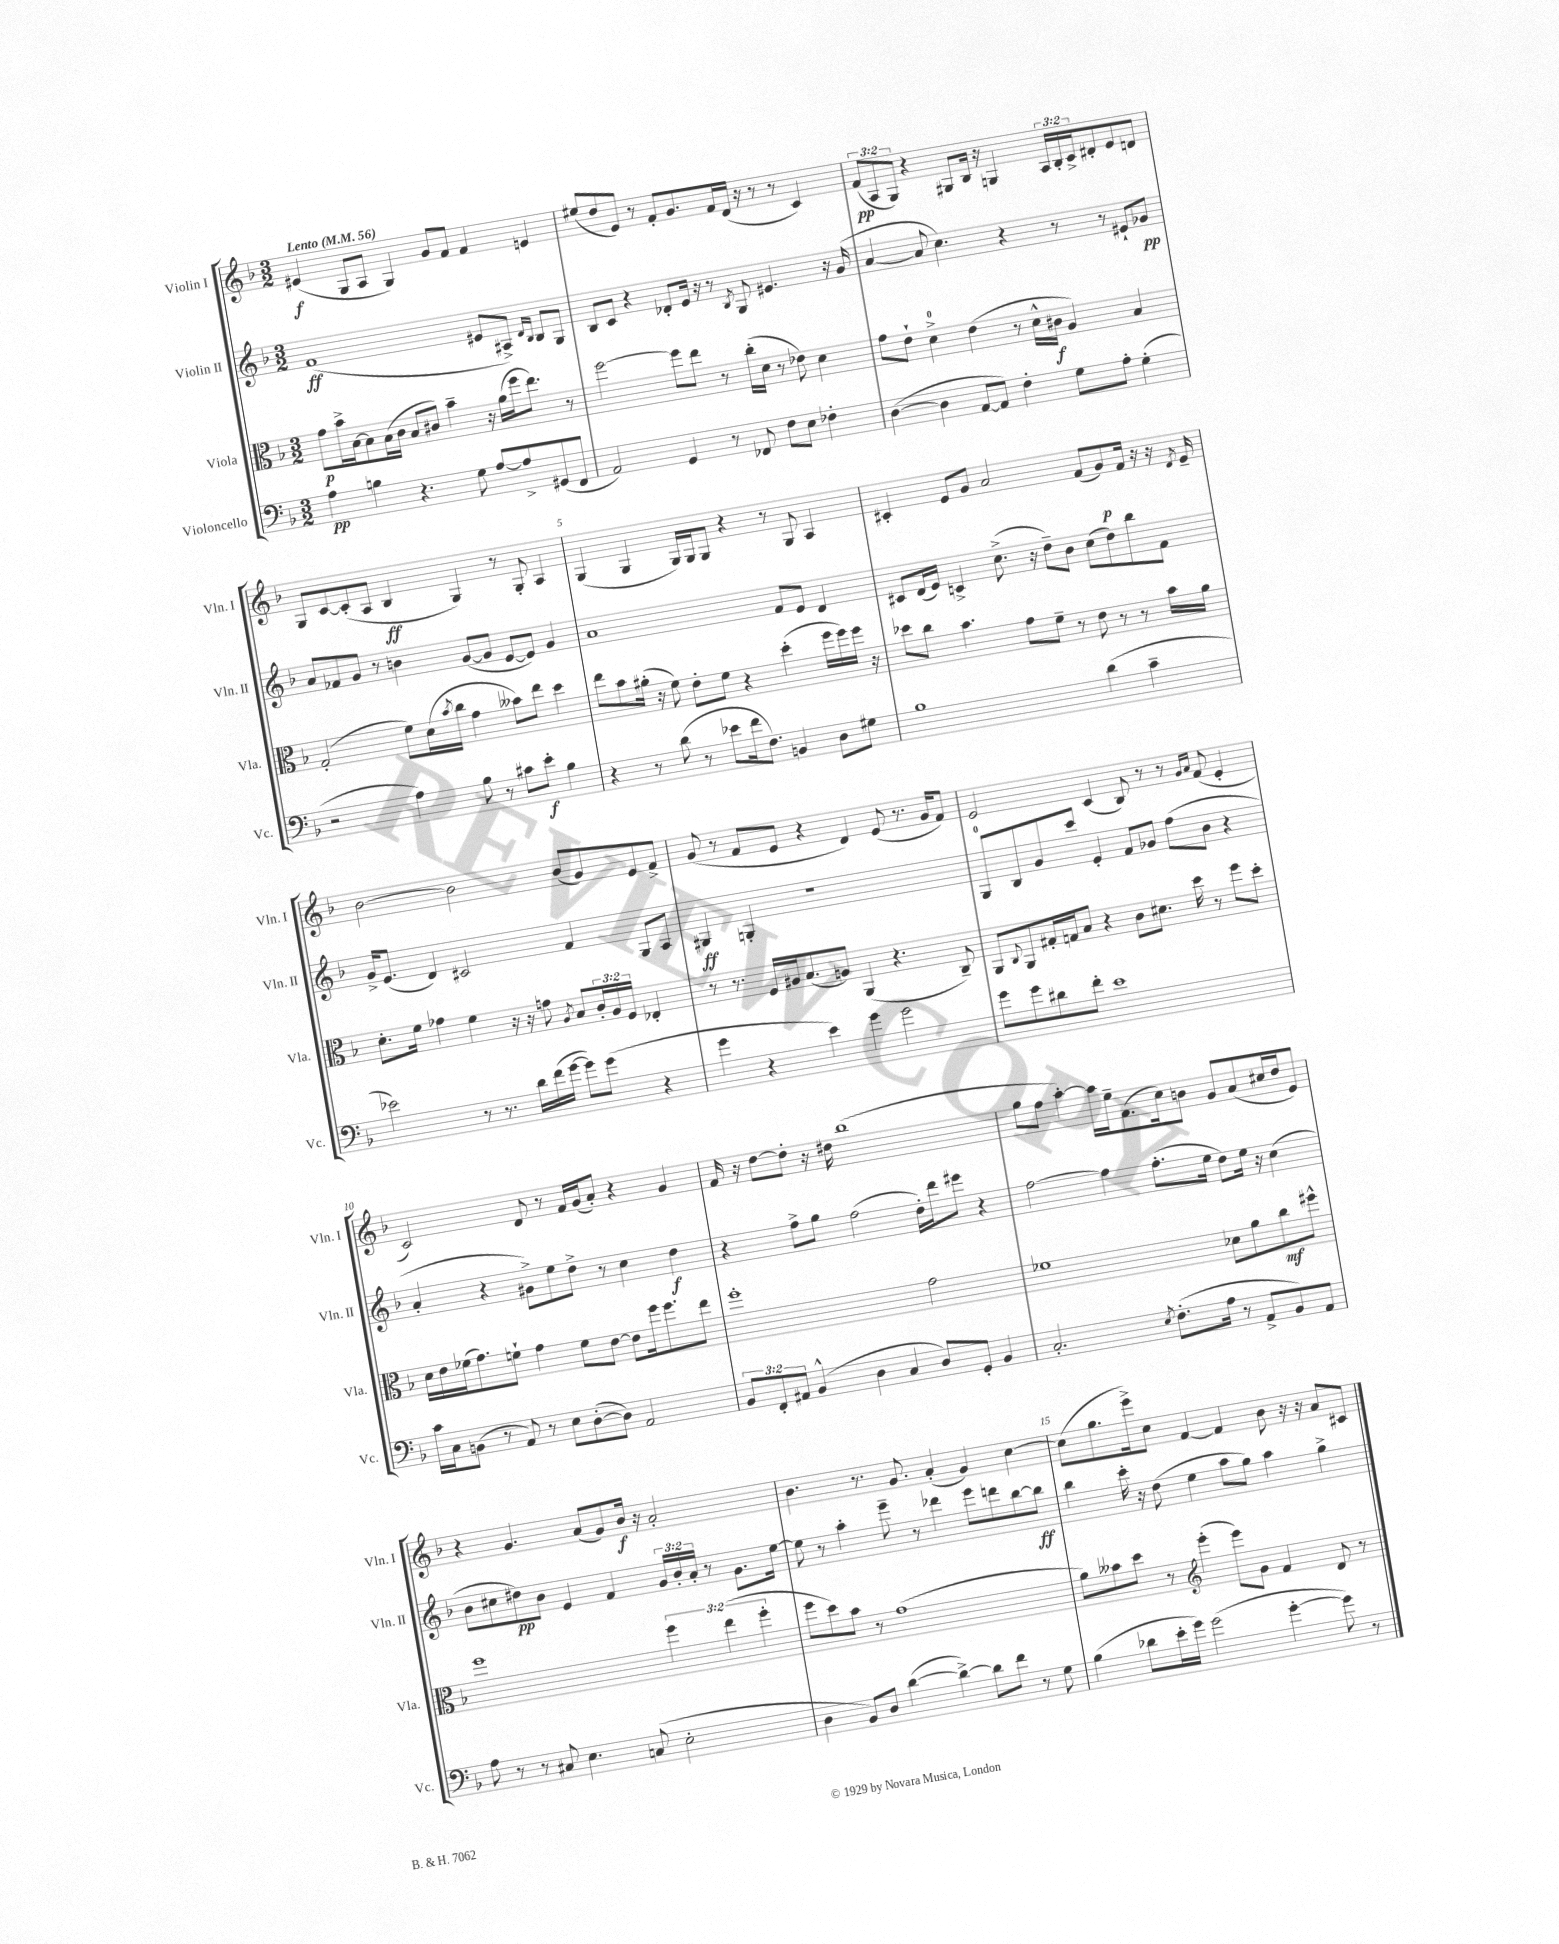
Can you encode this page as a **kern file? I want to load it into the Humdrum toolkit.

**kern	**dynam	**kern	**dynam	**kern	**dynam	**kern	**dynam
*part4	*part4	*part3	*part3	*part2	*part2	*part1	*part1
*staff4	*staff4	*staff3	*staff3	*staff2	*staff2	*staff1	*staff1
*I"Violoncello	*	*I"Viola	*	*I"Violin II	*	*I"Violin I	*
*I'Vc.	*	*I'Vla.	*	*I'Vln. II	*	*I'Vln. I	*
*clefF4	*	*clefC3	*	*clefG2	*	*clefG2	*
*k[b-]	*	*k[b-]	*	*k[b-]	*	*k[b-]	*
*M3/2	*	*M3/2	*	*M3/2	*	*M3/2	*
*MM56	*	*MM56	*	*MM56	*	*MM56	*
=1	=1	=1	=1	=1	=1	=1	=1
!	!	!	!	!	!	!LO:TX:a:B:t=Lento	!
4A\	pp	8g\L	p	(1f	ff	(4e#X/	f
.	.	16b-^\L	.	.	.	.	.
.	.	[16B-\J	.	.	.	.	.
4Bn\	.	8B-\]	.	.	.	8G/L	.
.	.	(16B-\L	.	.	.	8A/J	.
.	.	16c\JJ	.	.	.	.	.
4.r	.	8B-/L	.	.	.	4G/)	.
.	.	8c#X/J)	.	.	.	.	.
.	.	4b-~\	.	.	.	8g/L	.
8G\	.	.	.	.	.	8f/J	.
[8A/L	.	16r	.	8e#X/L	.	4f/	.
.	.	(16a\LL	.	.	.	.	.
8A^/]	.	16ff\J	.	8A#X^/J)	.	.	.
.	.	8.ee\J)	.	.	.	.	.
.	.	.	.	16qqd/LL	.	.	.
.	.	.	.	16qqB-/JJ	.	.	.
(8GG#X/	.	.	.	8B-/L	.	4en/	.
8FF/J	.	8r	.	8G/J	.	.	.
=2	=2	=2	=2	=2	=2	=2	=2
2AA/)	.	[2ff\	.	8B-/L	.	(8ee#X/L	.
.	.	.	.	8c/J	.	8dd/	.
.	.	.	.	4r	.	8e/J)	.
.	.	.	.	.	.	8r	.
4GG/	.	8ff\L]	.	8d-X'/L	.	8f'/L	.
.	.	8ee\J	.	16e/Jk	.	8.g/	.
.	.	.	.	16r	.	.	.
8r	.	8r	.	8r	.	.	.
.	.	.	.	.	.	16f/L	.
.	.	.	.	8qB-/	.	.	.
8FF-X/	.	(16cc'\LL	.	8G/	.	(16d/JJ	.
.	.	16d\JJ	.	.	.	16r	.
8F\L	.	8r	.	4.e#X/	.	8r	.
8E\J	.	8e-X\)	.	.	.	8r	.
4F-X'\	.	4d\	.	.	.	4c/)	.
.	.	.	.	16r	.	.	.
.	.	.	.	(16g/	.	.	.
=3	=3	=3	=3	=3	=3	=3	=3
([4D\	.	8g\L	.	[4a/	.	(12f/L	pp
.	.	.	.	.	.	12A/	.
.	.	8e`\J	.	.	.	.	.
.	.	.	.	.	.	12G/J)	.
4D\]	.	4d^\	.	8a/]	.	4r	.
.	.	.	.	4.cc\)	.	.	.
[8AA/L	.	(4e\	.	.	.	8G#X/L	.
8AA/J])	.	.	.	.	.	16B-/Jk	.
.	.	.	.	.	.	16r	.
4F'\	.	8r	.	4r	.	4Gn/	.
.	.	16d^^\LL	.	.	.	.	.
.	.	16c#X\JJ	f	.	.	.	.
8G\L	.	4A/)	.	8r	.	24A/LL	.
.	.	.	.	.	.	24B-'/	.
.	.	.	.	.	.	24c^/J	.
8A'\J	.	.	.	8r	.	8d#X'/	.
(4G'\	.	4B-/	.	8e#X`/L	.	8e/	.
.	.	.	.	8g-X/J	pp	8dn/J	.
!!LO:LB:g=z
=4	=4	=4	=4	=4	=4	=4	=4
2r	.	(2G'/	.	8a/L	.	8G/L	.
.	.	.	.	8f-X/	.	[8c/	.
.	.	.	.	8g/J	.	(8c'/]	.
.	.	.	.	8r	.	8A/J	.
4A\)	.	8f\L)	.	4bn\	.	4B-/	ff
.	.	(16d\L	.	.	.	.	.
.	.	8qb-/	.	.	.	.	.
.	.	16cc\JJ	.	.	.	.	.
8B-\	.	4g\	.	([8g/L	.	4G/)	.
8r	.	.	.	8g/J]	.	.	.
8c#X\L	.	8b--X\L)	.	[8e/L	.	8r	.
8e'\J	f	8ee\J	.	8e/J])	.	8G'/	.
4B-\	.	4dd\	.	4g/	.	4A/	.
=5	=5	=5	=5	=5	=5	=5	=5
4r	.	8ee\L	.	1a	.	(4G/	.
.	.	8b-\	.	.	.	.	.
8r	.	(16a#X'\Jk	.	.	.	4G/	.
.	.	16r	.	.	.	.	.
(8d\	.	8f\)	.	.	.	.	.
8r	.	8e'\L	.	.	.	16G/LL)	.
.	.	.	.	.	.	16G/J	.
8e-X\L	.	8f\J	.	.	.	8G/J	.
16f\k	.	4r	.	.	.	4r	.
8.F\J)	.	.	.	.	.	.	.
4BBn/	.	(4dd'\	.	8f/L	.	8r	.
.	.	.	.	8e/J	.	8G/	.
8D\L	.	16ff\LL	.	4d/	.	4A/	.
.	.	16ff\)	.	.	.	.	.
8G#X\J	.	16ff\JJ	.	.	.	.	.
.	.	16r	.	.	.	.	.
=6	=6	=6	=6	=6	=6	=6	=6
1B-	.	8dd-X\L	.	8c#X/L	.	4c#X'/	.
.	.	8cc\J	.	(16d/L	.	.	.
.	.	.	.	16e/JJ)	.	.	.
.	.	4.b-\	.	4cn^/	.	8e/L	.
.	.	.	.	.	.	8g/J	.
.	.	.	.	(8.cc^\	.	2a/	.
.	.	8g\L	.	.	.	.	.
.	.	.	.	16r	.	.	.
.	.	8f~\J	.	8dd~\L)	.	.	.
.	.	8r	.	8b-\J	.	.	.
(4d\	.	8e\	.	(8cc\L	.	(8f/L	.
.	.	8r	.	8dd\)	.	8g/)	p
4c~\	.	8r	.	8bb-\	.	16f/Jk	.
.	.	.	.	.	.	16r	.
.	.	16b-\LL	.	8f\J	.	16r	.
.	.	.	.	.	.	8qd/	.
.	.	16a\JJ	.	.	.	16e~/	.
!!LO:LB:g=z
=7	=7	=7	=7	=7	=7	=7	=7
2e-X\)	.	8.d'\L	.	16g^/KL	.	[2b-\	.
.	.	.	.	(8.e/J	.	.	.
.	.	16f\Jk	.	.	.	.	.
.	.	4g-X\	.	4d/)	.	.	.
8r	.	4f\	.	2c#X/	.	2b-\]	.
8.r	.	.	.	.	.	.	.
.	.	16r	.	.	.	.	.
16d\LL	.	16r	.	.	.	.	.
(16f\	.	8gn\	.	.	.	.	.
[16g\JJ	.	.	.	.	.	.	.
.	.	8qA/	.	.	.	.	.
8g\L])	.	8B-/L	.	4f/	.	(8b-/L	.
(8g\J	.	24c'/L	.	.	.	8g/)	.
.	.	24A/	.	.	.	.	.
.	.	24F/JJ	.	.	.	.	.
4r	.	4E-X'/	.	8G/L	.	8e/	.
.	.	.	.	8A/J	.	8f^/J	.
=8	=8	=8	=8	=8	=8	=8	=8
4g\	.	8r	.	4G#X/	ff	(8g/	.
.	.	8.r	.	.	.	8r	.
4r	.	.	.	4Gn'/	.	8f/L	.
.	.	16F/LL	.	.	.	.	.
.	.	16A#X/J	.	.	.	8e/J	.
.	.	(8.B-/	.	.	.	.	.
4e\)	.	.	.	1r	.	4r	.
.	.	8An/J)	.	.	.	.	.
4g\	.	(4AA/	.	.	.	4d/)	.
2g\	.	4.r	.	.	.	(8e/	.
.	.	.	.	.	.	8.r	.
.	.	.	.	.	.	16g/KL	.
.	.	8C~/)	.	.	.	8f/J)	.
=9	=9	=9	=9	=9	=9	=9	=9
8g\L	.	8AA/L	.	8G/L	.	2e/	.
.	.	8qqC/	.	.	.	.	.
8g\	.	8AA/	.	8B-/	.	.	.
8d#X\	.	16G#X'/L	.	8g/	.	.	.
.	.	16Gn/J	.	.	.	.	.
8f'\J	.	8B-/J	.	8ccc/J	.	.	.
1e	.	4r	.	4e'/	.	(4c/	.
.	.	8c\L	.	8f/L	.	8B-/)	.
.	.	8.d#X\J	.	8g-X/J	.	8r	.
.	.	.	.	(8ff\L	.	8r	.
.	.	16dd\	.	.	.	.	.
.	.	.	.	.	.	16qqg/LL	.
.	.	.	.	.	.	16qqa/JJ	.
.	.	8r	.	8b-\J	.	(8f/	.
.	.	8ff\L	.	4r	.	4e'/	.
.	.	8dd'\J	.	.	.	.	.
!!LO:LB:g=z
=10	=10	=10	=10	=10	=10	=10	=10
16c\LL	.	16d\LL	.	4a'/	.	2c/)	.
16C\J	.	16e\	.	.	.	.	.
(8BBn\J	.	(16f-X\J	.	.	.	.	.
.	.	8.g\)	.	.	.	.	.
8r	.	.	.	4r	.	.	.
8AA/)	.	8fn`\J	.	.	.	.	.
8r	.	4g\	.	8g#X^\L)	.	8d/	.
8E\L	.	.	.	8ee\	.	8r	.
([8D'\	.	8f\L	.	8dd^\J	.	16f/LL	.
.	.	.	.	.	.	(16g/J	.
8D\J])	.	[8e\J	.	8r	.	8a'/J)	.
2AA/	.	8e\L]	.	4cc\	.	4r	.
.	.	16ff\k	.	.	.	.	.
.	.	8.ff\	.	.	.	.	.
.	.	.	.	4dd\	f	4g/	.
.	.	8ee\J	.	.	.	.	.
=11	=11	=11	=11	=11	=11	=11	=11
12BB-/L	.	1ff'	.	4r	.	16f/	.
.	.	.	.	.	.	16r	.
12FF'/	.	.	.	.	.	.	.
.	.	.	.	.	.	[8dd\L	.
12AA#X/J	.	.	.	.	.	.	.
(4BB-^^/	.	.	.	8ff^\L	.	8dd'\J]	.
.	.	.	.	8gg\J	.	16r	.
.	.	.	.	.	.	16dd#X\	.
4D\	.	.	.	(2ff\	.	(1bb-	.
4C/	.	.	.	.	.	.	.
8D/L)	.	2g\	.	16dd'\LL)	.	.	.
.	.	.	.	16ddd\J	.	.	.
8GG'/J	.	.	.	8eee#X\J	.	.	.
4BB-/	.	.	.	4r	.	.	.
=12	=12	=12	=12	=12	=12	=12	=12
2.C'/	.	1f-X	.	[2ff\	.	8gg\L	.
.	.	.	.	.	.	8ff\J	.
.	.	.	.	.	.	[4aa'\)	.
.	.	.	.	4ff\]	.	16aa\LL]	.
.	.	.	.	.	.	16ee~\J	.
.	.	.	.	.	.	(8.f\	.
8qE/	.	.	.	.	.	.	.
(8.F'\L	.	.	.	(8.ff'\L	.	.	.
.	.	.	.	.	.	16cc\k)	.
.	.	.	.	.	.	8bn\J	.
16A\Jk	.	.	.	16ee\Jk	.	.	.
8r	.	8d-X\L	.	8dd\L)	.	8g/L	.
8AA^/L	.	8a\	.	16ee\Jk	.	(8a/	.
.	.	.	.	16r	.	.	.
8BB-/)	.	8cc\	mf	(4cc\	.	16cc#X/L	.
.	.	.	.	.	.	16dd/J	.
8AA/J	.	8ff#X^^\J	.	.	.	8e/J)	.
!!LO:LB:g=z
=13	=13	=13	=13	=13	=13	=13	=13
8A\	.	1ff	.	8b-\L	.	4r	.
8r	.	.	.	8cc#X\	.	.	.
8r	.	.	.	8dd#X\)	pp	4.g/	.
8C#X/	.	.	.	8b-\J	.	.	.
4.E\	.	.	.	4e/	.	.	.
.	.	.	.	.	.	(8a/L	.
.	.	.	.	4f/	.	8g/)	.
(8Cn/	.	.	.	.	.	16b-/Jk	f
.	.	.	.	.	.	16r	.
2E'\	.	6ff\	.	24g/LL	.	2a'/	.
.	.	.	.	24b-'/	.	.	.
.	.	.	.	24a'/JJ	.	.	.
.	.	.	.	8r	.	.	.
.	.	(6ee\	.	.	.	.	.
.	.	.	.	8.g\L	.	.	.
.	.	6ff'\	.	.	.	.	.
.	.	.	.	[16ee\Jk	.	.	.
=14	=14	=14	=14	=14	=14	=14	=14
4D\	.	8ff\L	.	8ee\]	.	4.b-\	.
.	.	8dd\)	.	8r	.	.	.
8BB-/L)	.	8b-\J	.	4aa'\	.	.	.
8D/J	.	8r	.	.	.	8.r	.
([4d\	.	(1g	.	8eee~\	.	.	.
.	.	.	.	.	.	8.g/	.
.	.	.	.	8r	.	.	.
4d^\_)	.	.	.	4ddd-X\	.	(4a'/	.
8d\L]	.	.	.	8eee\L	.	4g/)	.
8f\J	.	.	.	8dddn\	.	.	.
8r	.	.	.	[8bb-\	.	[4cc\	.
8G\	.	.	.	8bb-\J]	ff	.	.
=15	=15	=15	=15	=15	=15	=15	=15
(4B-\	.	8a\L)	.	4bb-\	.	(8cc\L]	.
.	.	8b--X\	.	.	.	8.gg\	.
8d-X\L	.	8dd\J	.	16ccc'\	.	.	.
.	.	.	.	16r	.	16eee^\k)	.
16e'\L	.	8r	.	(8dd\	.	8cc\J	.
16g\JJ)	.	.	.	.	.	.	.
*	*	*clefG2	*	*	*	*	*
(2g\	.	(4eee'\	.	4ee\	.	[4f/	.
.	.	8eee\L)	.	8aa\L	.	4f/]	.
.	.	8g\J	.	8gg\J)	.	.	.
[4g'\	.	4f/	.	4aa\	.	8b-\	.
.	.	.	.	.	.	16r	.
.	.	.	.	.	.	16r	.
8g\])	.	8d/	.	4gg^\	.	8a/L	.
8r	.	8r	.	.	.	8c#X/J	.
==	==	==	==	==	==	==	==
*-	*-	*-	*-	*-	*-	*-	*-
